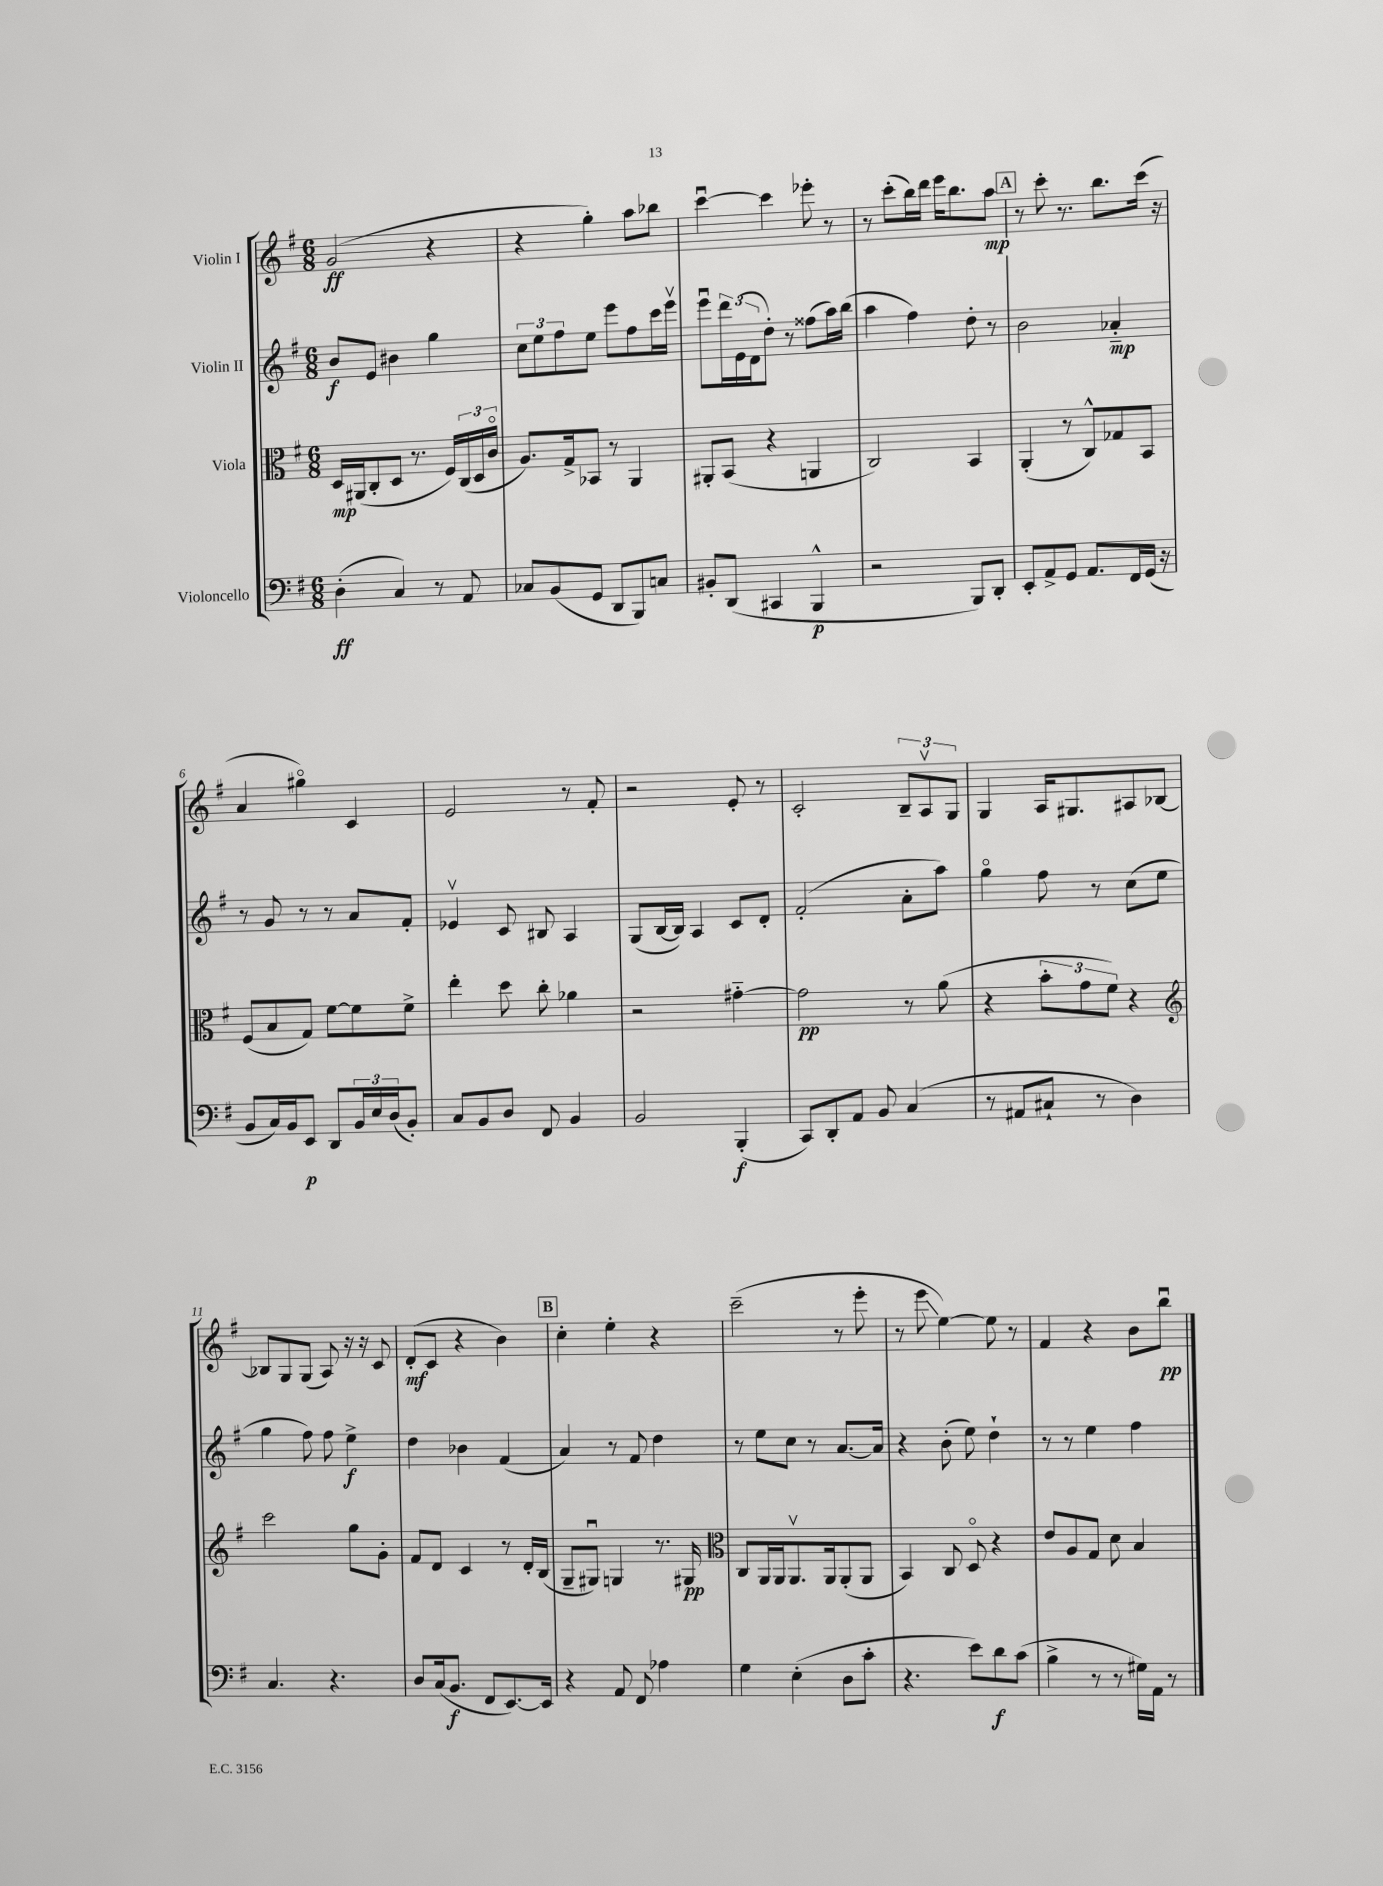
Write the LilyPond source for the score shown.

<<
\new StaffGroup <<
\new Staff = "s0" \with { instrumentName = "Violin I" } {
    \clef treble \key g \major \numericTimeSignature \time 6/8
    g'2\ff( r4 |
    r4 g''4-.) a''8 bes''8 |
    c'''4~\downbow c'''4 ees'''8-. r8 |
    r8 c'''8-.( b''16) d'''16 e'''16 b''8. a''8\mp |
    \mark \markup { \box "A" } r8 c'''8-. r8. b''8. c'''16( r16 |
    a'4 gis''4\flageolet) c'4 |
    e'2 r8 fis'8-. |
    r2 e'8-. r8 |
    c'2-. \tuplet 3/2 { b8-- a8\upbow g8 } |
    g4 a16 gis8. ais8 bes8~ |
    bes8 g8 g8( a8) r16 r16 c'8 |
    d'8-.\mf( c'8 r4 b'4) |
    \mark \markup { \box "B" } c''4-. e''4-. r4 |
    c'''2--( r8 e'''8-. |
    r8 e'''8\glissando e''4~) e''8 r8 |
    fis'4 r4 b'8 b''8\downbow\pp \bar "|." |
}
\new Staff = "s1" \with { instrumentName = "Violin II" } {
    \clef treble \key g \major \numericTimeSignature \time 6/8
    b'8\f e'8 bis'4 g''4 |
    \tuplet 3/2 { c''8 e''8 fis''8 } e''8 e'''8 fis''8 c'''16 e'''16\upbow |
    e'''8\downbow \tuplet 3/2 { d'''16 e'16( d'16 } d''8-.) r8 fisis''8( a''16) b''16( |
    a''4 fis''4) d''8-. r8 |
    \mark \markup { \box "A" } b'2 aes'4-_\mp |
    r8 g'8 r8 r8 a'8 fis'8-. |
    ees'4\upbow c'8 bis8 a4 |
    g8( b16~ b16) a4 c'8 d'8-. |
    fis'2-.( a'8-. a''8) |
    g''4\flageolet fis''8 r8 c''8( e''8 |
    g''4 fis''8) fis''8 e''4->\f |
    d''4 bes'4 fis'4( |
    \mark \markup { \box "B" } a'4) r8 fis'8 d''4 |
    r8 e''8 c''8 r8 a'8.~ a'16 |
    r4 b'8-.( e''8) d''4-! |
    r8 r8 e''4 fis''4 \bar "|." |
}
\new Staff = "s2" \with { instrumentName = "Viola" } {
    \clef alto \key g \major \numericTimeSignature \time 6/8
    d16\mp ais,16( c8-. d8 r8. fis16) \tuplet 3/2 { c16( d16 c'16\flageolet } |
    a8.) g16-> bes,8 r8 a,4 |
    ais,8-. b,8( r4 a,4 |
    c2) b,4 |
    \mark \markup { \box "A" } a,4-.( r8 c8-^) ges8 b,8 |
    fis8( b8 g8) fis'8~ fis'8 fis'8-> |
    e''4-. d''8 c''8-. aes'4 |
    r2 gis'4~-_ |
    gis'2\pp r8 a'8( |
    r4 \tuplet 3/2 { b'8-. g'8 fis'8) } r4 |
    \clef treble c'''2 g''8 g'8-. |
    fis'8 d'8 c'4 r8 d'16-. b16( |
    \mark \markup { \box "B" } g8-- gis8\downbow) g4 r8. gis16\pp |
    \clef alto c8 a,16 a,16 a,8.\upbow a,16 a,8-.( a,8 |
    b,4) c8 d8\flageolet r4 |
    e'8 a8 g8 d'8 b4 \bar "|." |
}
\new Staff = "s3" \with { instrumentName = "Violoncello" } {
    \clef bass \key g \major \numericTimeSignature \time 6/8
    d4-.\ff( c4) r8 a,8 |
    ces8 b,8( g,8 d,8 b,,8) c8 |
    bis,8-. d,8( cis,4 b,,4-^\p |
    r2 b,,8) d,8-. |
    \mark \markup { \box "A" } e,8-. a,8-> g,8 a,8. fis,16 g,16( r16 |
    b,8 c16) b,16 e,8\p d,8 \tuplet 3/2 { b,16 e16 d16( } b,8-.) |
    c8 b,8 d8 fis,8 b,4 |
    b,2 b,,4-.\f( |
    c,8) d,8-. a,8 b,8 c4( |
    r8 ais,8 cis8-! r8 d4) |
    c4. r4. |
    d8 c16( b,8.\f fis,8 e,8.~) e,16 |
    \mark \markup { \box "B" } r4 a,8 fis,8 aes4 |
    g4 e4-.( d8 c'8-. |
    r4. e'8) d'8\f c'8( |
    b4-> r8 r8 gis16) a,16 r8 \bar "|." |
}
>>
>>
